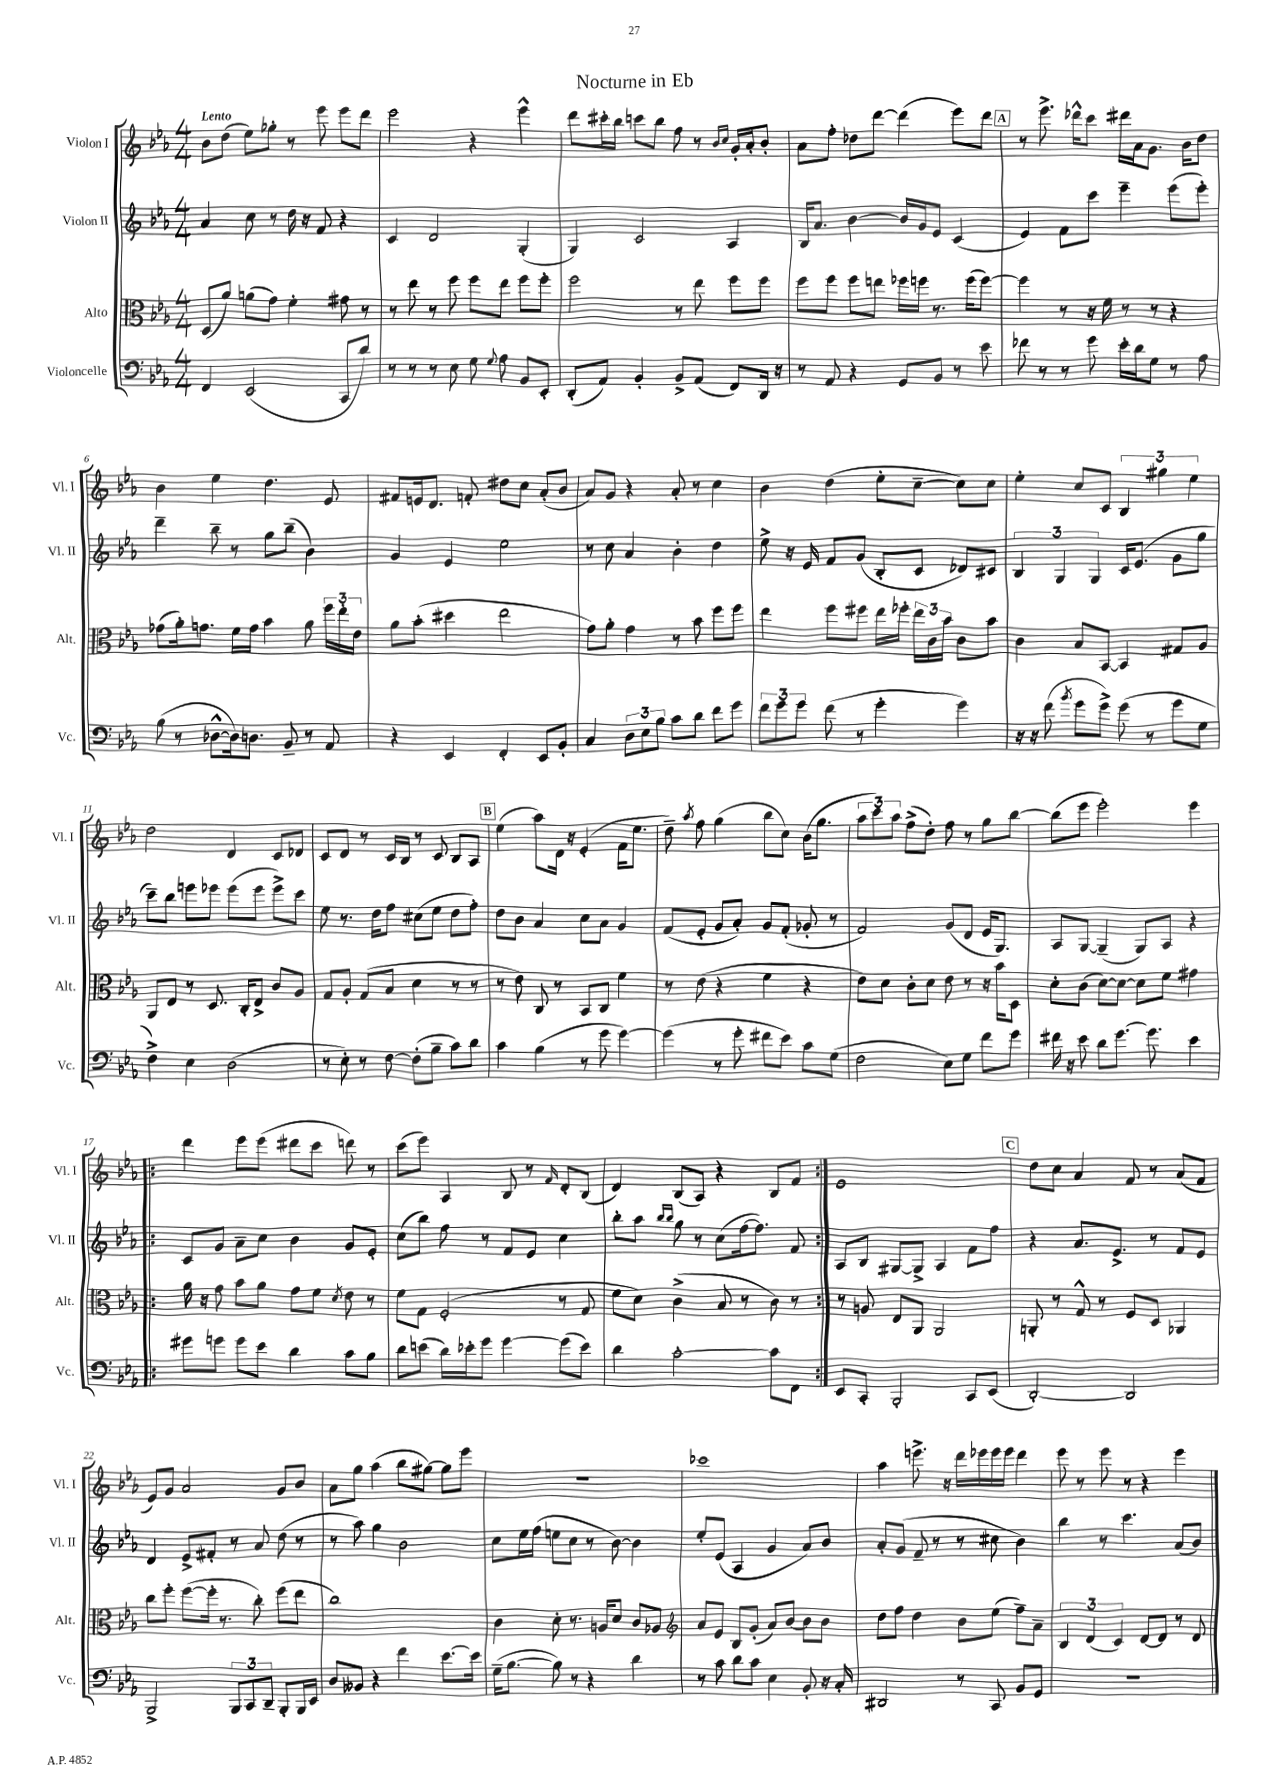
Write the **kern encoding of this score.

**kern	**kern	**kern	**kern
*part4	*part3	*part2	*part1
*staff4	*staff3	*staff2	*staff1
*I"Violoncelle	*I"Alto	*I"Violon II	*I"Violon I
*I'Vc.	*I'Alt.	*I'Vl. II	*I'Vl. I
*clefF4	*clefC3	*clefG2	*clefG2
*k[b-e-a-]	*k[b-e-a-]	*k[b-e-a-]	*k[b-e-a-]
*M4/4	*M4/4	*M4/4	*M4/4
=1	=1	=1	=1
!	!	!	!LO:TX:a:B:t=Lento
4FF/	(8D/L	4a-/	8b-\L
.	8a-/J)	.	(8dd\J
(2EE-/	(8an\L	8cc\	8ee-\L)
.	8g\J)	8r	8gg-X'\J
.	4f'\	16dd\	8r
.	.	16r	.
.	.	8f/	8eee-\
8CC/L	8g#X\	4r	8eee-\L
8d/J)	8r	.	8ddd\J
=2	=2	=2	=2
8r	8r	4c/	2eee-\
8r	8ee-\	.	.
8r	8r	2d/	.
8E-\	8ff\	.	.
8G\	8ff\L	.	4r
8qqG/	.	.	.
8A-\	8ee-\J	.	.
8BB-/L	8ff\L	(4G'/	4eee-^^\
8EE-'/J	8ff'\J	.	.
=3	=3	=3	=3
(8DD'/L	2ff\	4G/)	8ddd\L
8AA-/J)	.	.	16ccc#X'\L
.	.	.	16bb-\JJ
4BB-'/	.	2c/	8cccn\L
.	.	.	8bb-\J
8BB-^/L	8r	.	8ff\
(8AA-/J	8ee-\	.	8r
.	.	.	16qqb-/LL
.	.	.	16qqcc/JJ
8FF/L)	8ff\L	4A-/	16g'/LL
.	.	.	16a-'/J
16DD/Jk	8ff\J	.	8b-'/J
16r	.	.	.
=4	=4	=4	=4
8r	8ff\L	16B-/KL	8a-\L
.	.	8.a-/J	.
8AA-/	8ff\J	.	8ff'\J
4r	8ff\L	[4b-\	8dd-X\L
.	8een\J	.	[8ddd\J
8GG/L	16ff-X\LL	16b-/LL]	(4ddd\]
.	16ffn\JJ	16g/J	.
8BB-/J	8.r	8e-/J	.
8r	.	(4c/	8eee-\L)
.	(16ff\KL	.	.
8e-\	[8ff\J)	.	8ddd\J
!!LO:REH:place=s1:t=A
=5	=5	=5	=5
8f-X\	4ff\]	4e-/)	8r
8r	.	.	8.eee-^\
8r	8r	8f\L	.
.	.	.	16ddd-X^^\KL
8g\	16r	8ccc\J	8ccc\J
.	16f\	.	.
16e-'\LL	8r	4eee-~\	16ddd#X\LL
16d\J	.	.	16a-\J
8G\J	8r	.	8.g\J
8r	4r	(8eee-\L	.
.	.	.	16b-\KL
8A-\	.	8eee-'\J)	8dd\J
!!LO:LB:g=z
=6	=6	=6	=6
(8B-\	(8g-X\L	4ddd~\	4b-\
8r	16a-'\k)	.	.
.	8.gn\J	.	.
[8D-X^^\L	.	8bb-~\	4ee-\
16D-\k])	16f\LL	8r	.
8.Dn\J	16g\JJ	.	.
.	4b-\	8gg\L	4.dd\
8BB-~/	.	(8bb-~\J	.
8r	8a-\	4b-\)	.
8AA-/	24ff\LL	.	8e-/
.	24ee-'\	.	.
.	24e-\JJ	.	.
=7	=7	=7	=7
4r	8a-\L	4g/	8f#X/L
.	(8b-'\J	.	16en/k
.	.	.	8.d/J
4EE-/	4dd#X\	4e-/	.
.	.	.	8fn'/
4FF'/	2ee-\	2ee-\	8dd#X\L
.	.	.	8cc\J
8EE-/L	.	.	(8a-'/L
8BB-'/J	.	.	8b-/J
=8	=8	=8	=8
4C/	8g\L)	8r	8a-/L)
.	8a-'\J	8cc\	8g/J
12D\L	4g\	4a-/	4r
12E-\	.	.	.
12B-\J	.	.	.
8c\L	8r	4b-'\	8a-'/
8d\J	8b-\	.	8r
8f\L	8ff\L	4dd\	4cc\
8g\J	8ff\J	.	.
=9	=9	=9	=9
12f\L	4ee-\	8ee-^\	4b-\
12g\	.	.	.
.	.	16r	.
12g\J	.	.	.
.	.	16e-/	.
(8f\	8ff\L	8f/L	(4dd\
8r	8ff#X\J	(8g/J	.
4g'\	16ee-\LL	8B-'/L	8ee-'\L
.	16ff-X'\JJ	.	.
.	24ee-\LL	8c/J	[8cc~\J
.	24c\	.	.
.	24b-\JJ	.	.
4g\)	8c\L	8d-X/L)	8cc\L])
.	8b-\J	8c#X/J	8cc\J
=10	=10	=10	=10
16r	4c\	6B-/	4ee-'\
16r	.	.	.
(8f\	.	.	.
.	.	6G/	.
8qb-/	.	.	.
8g\L	8B-/L	.	8cc/L
.	.	6G/	.
8g^\J)	[8BB-/J	.	8c/J
(8g\	4BB-/]	16c/KL	6B-/
.	.	(8.e-/J	.
8r	.	.	.
.	.	.	6gg#X\
8g\L	8G#X/L	8g\L	.
.	.	.	6ee-\
8G\J	8A-/J	8gg\J	.
!!LO:LB:g=z
=11	=11	=11	=11
4F^\)	8AA-/L	8ccc~\L)	2dd\
.	8E-/J	8bb-\J	.
4E-\	8r	8eeen\L	.
.	8.D/	8eee-X\J	.
(2D\	.	(8eee-\L	4d/
.	16C'/KL	.	.
.	8E-^/J	8eee-\J	.
.	8c/L	8eee-^\L)	8c/L
.	8A-/J	8ccc\J	8d-X/J
=12	=12	=12	=12
8r	8G/L	8ee-\	8c/L
8E-'\)	8A-'/J	8.r	8d/J
8r	(8G/L	.	8r
.	.	16dd\KL	.
[8F\	8B-/J	8ff\J	16c/LL
.	.	.	16B-/JJ
(8F'\L]	4d\	(8cc#X\L	8r
8B-~\J	.	8ee-\J	8c/
8c\L)	8r	8dd\L	8B-/L
8d\J	8r	8ff'\J)	8A-/J
!!LO:REH:place=s1:t=B
=13	=13	=13	=13
4c\	8r	8dd\L	(4ee-\
.	8e-\)	8b-\J	.
(4B-\	8C/	4a-/	8aa-\L)
.	8r	.	16d\Jk
.	.	.	16r
8r	8BB-/L	8cc\L	(4e-'/
8g\	8C/J	8a-\J	.
[4g\)	4f\	4g/	16f\KL
.	.	.	8.ee-\J
=14	=14	=14	=14
(4g\]	8r	(8f/L	8dd~\)
.	.	.	8qaa-/
.	(8e-\	8e-'/J	8ff\
8r	4r	8g/L	(4gg\
8g'\	.	8a-'/J)	.
8f#X\L	4f\	8g/L	8bb-\L
8e-\J)	.	(8f'/J	8cc\J)
8c\L	4r	8g-X'/	(16b-\KL
.	.	.	8.gg\J
(8G\J	.	8r	.
=15	=15	=15	=15
2F\	8e-\L)	2f/)	12aa-\L
.	.	.	12ccc\)
.	8d\J	.	.
.	.	.	12aa-\J
.	8c'\L	.	(8ff^\L
.	8d\J	.	8dd'\J)
8E-\L)	8e-\	(8g/L	8ff\
8G\J	8r	8d/J	8r
8f\L	16r	16e-/KL	8gg\L
.	16b-\KL	8.G/J)	.
8g\J	8D\J	.	[8bb-\J
=16	=16	=16	=16
16f#X\	8d'\L	8A-/L	(8bb-\L]
16r	.	.	.
8e-\	(8c\J	[8G/J	8eee-\J
8d\L	[8d\L)	(4G~/]	2eee-'\)
[8.g\J	8d\J_	.	.
.	8d\L]	8G/L)	.
8.g\]	.	.	.
.	8f\J	8A-/J	.
4e-\	4g#X\	4r	4eee-\
!!LO:LB:g=z
=17!|:	=17!|:	=17!|:	=17!|:
8g#X\L	16a-\	8c/L	4ddd\
.	16r	.	.
8gn\J	8g\	8g/J	.
8g\L	8b-\L	8a-~\L	8eee-\L
8e-\J	8a-\J	8cc\J	(8eee-\J
4d\	8g\L	4b-\	8ddd#X\L
.	8f\J	.	8ccc\J
.	8qd/	.	.
8c\L	8e-\	8g/L	8dddn\)
8B-\J	8r	8e-'/J	8r
=18	=18	=18	=18
8d\L	8f\L	(8cc\L	(8ccc\L
(8en\J	8G\J	8bb-\J)	8eee-\J)
16d\LL)	(2F'/	8ff\	4A-/
16e-X'\J	.	.	.
8g\J	.	8r	.
[4g\	.	8f/L	8B-/
.	.	8e-/J	8r
.	.	.	16qqf/
(8g\L]	8r	4cc\	8d'/L
8e-\J)	8G/	.	(8B-/J
=19	=19	=19	=19
4d\	8f\L	8bb-'\L	4d/)
.	8d\J)	8aa-\J	.
.	.	16qqbb-/LL	.
.	.	16qqbb-/JJ	.
[2c'\	(4c^\	8gg\	(8B-/L
.	.	8r	8A-/J)
.	8B-/	(8cc\L	4r
.	8r	[16ff\k	.
.	.	8.ff\J])	.
8c\L]	8c\)	.	8B-/L
8FF\J	8r	8f/	8f/J
=20:|!	=20:|!	=20:|!	=20:|!
8EE-/L	8r	8A-/L	1e-
8CC'/J	8An/	8B-/J	.
2BBB-'/	8E-/L	[8G#X/L	.
.	8AA-/J	8G#^/J]	.
.	2AA-/	4A-/	.
8CC/L	.	8f\L	.
(8EE-/J	.	8ff\J	.
!!LO:REH:place=s1:t=C
=21	=21	=21	=21
[2DD'/)	8AAn'/	4r	8dd\L
.	8r	.	8cc\J
.	8G^^/	8.a-/L	4a-/
.	8r	.	.
.	.	8.e-^/J	.
2DD/]	8F/L	.	8f/
.	8D/J	8r	8r
.	4AA-X/	8f/L	(8a-/L
.	.	8e-/J	8f/J
!!LO:LB:g=z
=22	=22	=22	=22
2BBB-^/	8cc\L	4d/	8e-/L)
.	8ff'\J	.	8g/J
.	([8ff\L	8e-^/L	2a-/
.	16ff'\Jk]	8f#X'/J	.
.	8.r	.	.
12BBB-/L	.	8r	.
12CC/	.	.	.
.	8cc'\)	8a-/	.
12DD~/J	.	.	.
8BBB-'/L	(8ff\L	(8dd\	8g/L
16BBB-/L	8ee-\J	8r	8b-/J
16EE-/JJ	.	.	.
=23	=23	=23	=23
8D/L	1cc)	8r	8a-\L
8BB--X/J	.	8aa-\)	8gg\J
4r	.	4gg\	(4aa-\
4f\	.	2b-\	8bb-\L
.	.	.	[8gg#X\J)
[8.e-\L	.	.	8gg#\L]
.	.	.	8eee-\J
16e-\Jk]	.	.	.
=24	=24	=24	=24
(16G~\KL	4c\	8cc\L	1r
[8.B-\J	.	.	.
.	.	16ee-\L	.
.	.	(16ff\JJ	.
8B-\])	8d'\	8een\L	.
8r	8.r	8cc\J	.
4r	.	8r	.
.	16An/KL	.	.
.	8d/J	[8b-\)	.
4d\	8c/L	4b-\]	.
.	8A-X/J	.	.
=25	=25	=25	=25
*	*clefG2	*	*
8r	8a-/L	8ee-'/L	1ccc-X
8c\	8e-/J	(8e-/J	.
8d\L	8B-/L	4A-/	.
8c\J	(8g'/J	.	.
4E-\	8a-/L)	4g/	.
.	[8b-/J	.	.
8BB-'/	8b-\L]	8a-/L)	.
16r	8b-\J	8b-/J	.
16C'/	.	.	.
=26	=26	=26	=26
2DD#X/	8dd\L	8a-'/L	4aa-\
.	8ff\J	(8g/J	.
.	4dd\	8f~/	8.eeen^\
.	.	8r	.
.	.	.	16r
8r	8b-\L	8r	16ddd\LL
.	.	.	16eee-X\
8CC/	(8ee-\J	8cc#X\	16eee-\
.	.	.	16eee-\JJ
8BB-/L	8ff~\L)	4b-\)	4ddd\
8GG/J	8a-~\J	.	.
=27	=27	=27	=27
1r	6B-/	4bb-\	8eee-\
.	.	.	8r
.	(6d/	.	.
.	.	8r	8eee-\
.	6c/)	.	.
.	.	4.ccc\	8r
.	[8d/L	.	4r
.	8d/J]	.	.
.	8r	(8a-/L	4eee-\
.	8d/	8b-/J)	.
==	==	==	==
*-	*-	*-	*-
